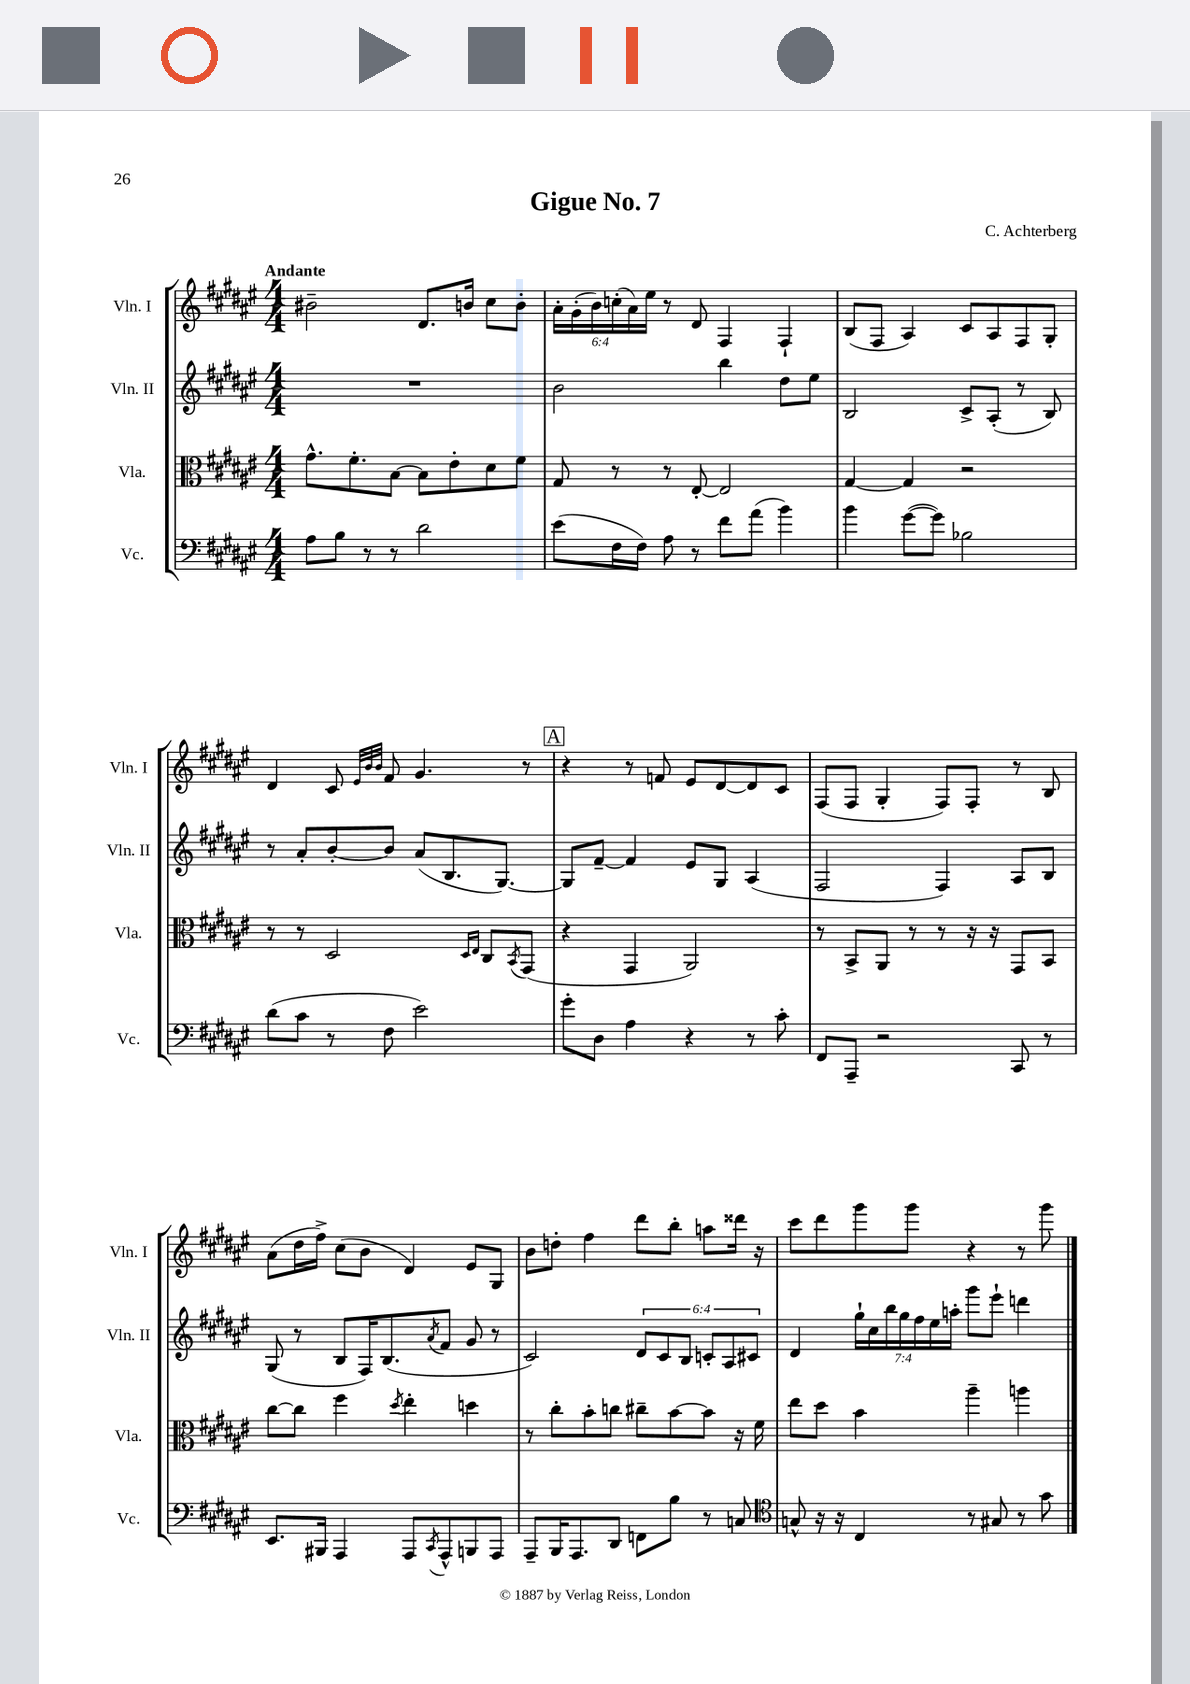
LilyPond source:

\header { title = "Gigue No. 7" composer = "C. Achterberg" }
<<
\new StaffGroup <<
\new Staff = "s0" \with { instrumentName = "Vln. I" shortInstrumentName = "Vln. I" } {
    \clef treble \key fis \major \numericTimeSignature \time 4/4 \override Staff.TupletNumber.text = #tuplet-number::calc-fraction-text \tempo "Andante"
    bis'2-- dis'8. b'16 cis''8 b'8-. |
    \tuplet 6/4 { ais'16-. gis'16-.( b'16) c''16-.( ais'16) eis''16 } r8 dis'8 fis4 fis4-! |
    b8( fis8 ais4) cis'8 ais8 fis8 gis8-. |
    dis'4 cis'8 \grace { eis'32 b'32 b'32 } fis'8 gis'4. r8 |
    \mark \markup { \box "A" } r4 r8 f'8 eis'8 dis'8~ dis'8 cis'8 |
    fis8( fis8 gis4-. fis8) fis8-. r8 b8 |
    ais'8( dis''16 fis''16->) cis''8( b'8 dis'4) eis'8 gis8 |
    b'8 d''8-. fis''4 dis'''8 b''8-. a''8 disis'''16 r16 |
    cis'''8 dis'''8 gis'''8 gis'''8 r4 r8 gis'''8 \bar "|." |
}
\new Staff = "s1" \with { instrumentName = "Vln. II" shortInstrumentName = "Vln. II" } {
    \clef treble \key fis \major \numericTimeSignature \time 4/4 \override Staff.TupletNumber.text = #tuplet-number::calc-fraction-text
    R1 |
    b'2 b''4 dis''8 eis''8 |
    b2 cis'8-> ais8-.( r8 b8) |
    r8 ais'8-. b'8~-. b'8 ais'8( b8. gis8.~) |
    \mark \markup { \box "A" } gis8 fis'8~-- fis'4 eis'8 gis8 ais4( |
    fis2 fis4) ais8 b8 |
    gis8( r8 b8 fis16) b8.( \acciaccatura { ais'8 } fis'8 gis'8 r8 |
    cis'2) \tuplet 6/4 { dis'8 cis'8 b8 c'8-. ais8 cis'8 } |
    dis'4 \tuplet 7/4 { gis''16-! cis''16 b''16 gis''16 fis''16 eis''16 a''16-. } gis'''8 eis'''8-! d'''4 \bar "|." |
}
\new Staff = "s2" \with { instrumentName = "Vla." shortInstrumentName = "Vla." } {
    \clef alto \key fis \major \numericTimeSignature \time 4/4
    gis'8.-^ fis'8.-. b8~ b8 eis'8-. dis'8 fis'8 |
    gis8 r8 r8 eis8~-. eis2 |
    gis4~ gis4 r2 |
    r8 r8 dis2 \grace { dis16 eis16 } cis8 \acciaccatura { b,8 } gis,8( |
    \mark \markup { \box "A" } r4 gis,4 ais,2) |
    r8 b,8-> ais,8 r8 r8 r16 r16 gis,8 b,8 |
    cis''8~ cis''8 fis''4 \acciaccatura { dis''8 } eis''4-. d''4 |
    r8 cis''8-. b'8-. c''8 cis''8-- b'8~ b'8 r16 fis'16 |
    eis''8 dis''8 b'4 ais''4-- a''4 \bar "|." |
}
\new Staff = "s3" \with { instrumentName = "Vc." shortInstrumentName = "Vc." } {
    \clef bass \key fis \major \numericTimeSignature \time 4/4
    ais8 b8 r8 r8 dis'2 |
    eis'8( fis16 fis16) ais8 r8 fis'8 ais'8( b'4) |
    b'4 gis'8~( gis'8) bes2 |
    dis'8( cis'8 r8 fis8 eis'2) |
    \mark \markup { \box "A" } gis'8-. dis8 ais4 r4 r8 cis'8-. |
    fis,8 ais,,8-- r2 cis,8 r8 |
    eis,8. bis,,16 ais,,4 ais,,8 \acciaccatura { cis,8 } ais,,8-^ b,,8 ais,,8 |
    ais,,8-- b,,16 ais,,8. dis,8 f,8 b8 r8 c8 |
    \clef tenor g8-^ r16 r16 cis4 r8 gis8 r8 gis'8 \bar "|." |
}
>>
>>
\layout { \context { \Score \remove "Bar_number_engraver" } }
